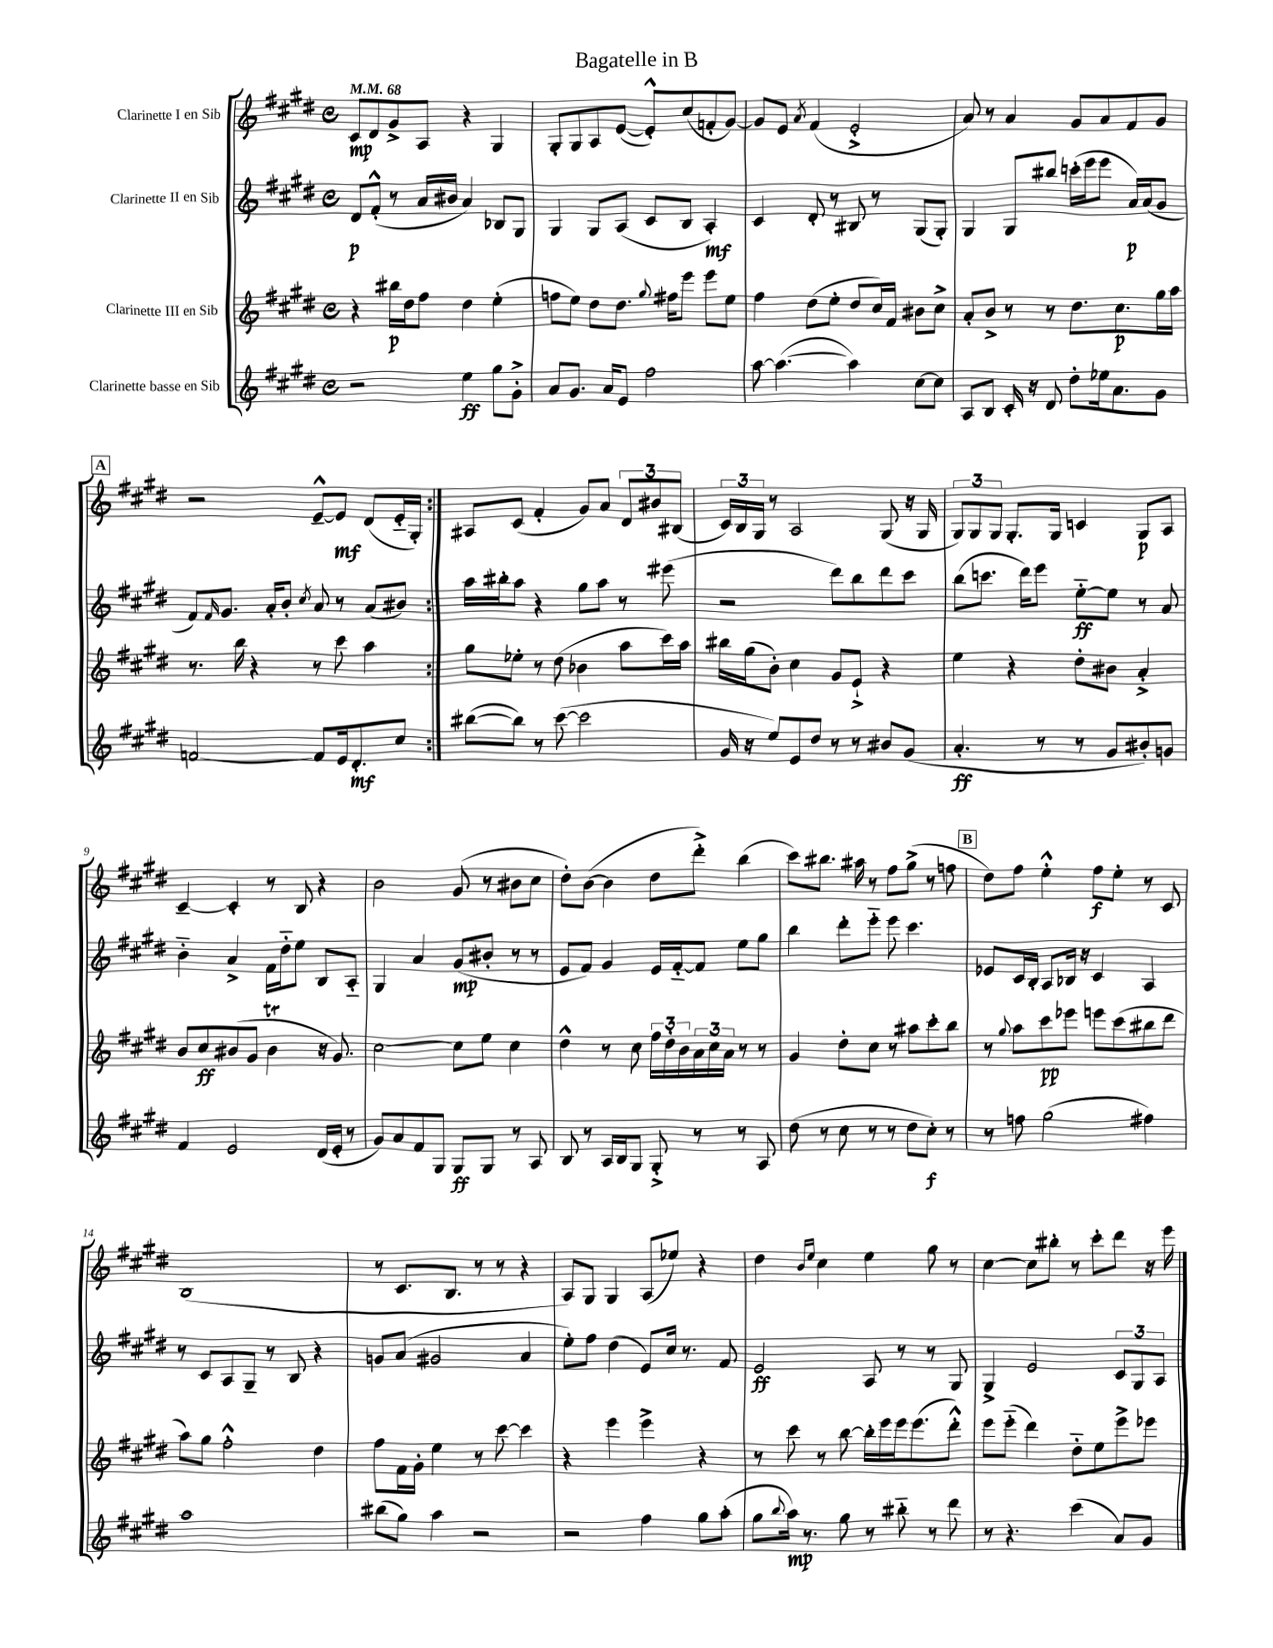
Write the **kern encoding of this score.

**kern	**kern	**kern	**kern
*staff4	*staff3	*staff2	*staff1
*clefG2	*clefG2	*clefG2	*clefG2
*k[f#c#g#d#]	*k[f#c#g#d#]	*k[f#c#g#d#]	*k[f#c#g#d#]
*M4/4	*M4/4	*M4/4	*M4/4
*met(c)	*met(c)	*met(c)	*met(c)
*MM68	*MM68	*MM68	*MM68
2r	4r	8d#	8c#
.	.	(8f#'^^	8d#
.	16bb#	8r	8g#^
.	16dd#	.	.
.	8ff#	16a	8A
.	.	16b#	.
4ee	4dd#	4a)	4r
8gg#	(4ee'	8B-	4G#
8g#'^	.	8G#	.
=	=	=	=
8a	8ff	4G#	8G#'
8.g#	8ee)	.	8G#
.	8dd#	8G#	8A
16a	.	.	.
8e	8.dd#	(8A	([8e
2ff#	.	8c#	8e'^^])
.	8qqgg#	.	.
.	16ff#	.	.
.	8eee	8B	(8cc#
.	8eee	4A')	8f'
.	8ee	.	[8g#)
=	=	=	=
[8aa	4ff#	4c#	8g#]
(4.aa_	.	.	8e
.	.	.	8qa
.	(8dd#	8d#'	(4f#
.	8ee'	8r	.
4aa])	8dd#	8B#	2e'^
.	16cc#)	8r	.
.	16f#	.	.
[8cc#	8b#	(8G#	.
8cc#]	8cc#^	8G#')	.
=	=	=	=
8A	8a'	4G#	8a)
8B	8b^	.	8r
16c#'	8r	8G#	4a
16r	.	.	.
8d#	8r	8bb#	.
8dd#'	8.dd#	(16ccc'	8g#
.	.	16eee	.
16ee-	.	8eee	8a
8.a	8.cc#	.	.
.	.	16a)	8f#
.	.	(16a	.
8g#	16gg#	8g#	8g#
.	16aa	.	.
=	=	=	=
[2f	8.r	8f#)	2r
.	.	16qqf#	.
.	.	8.g#	.
.	16bb	.	.
.	4r	.	.
.	.	16a'	.
.	.	8b'	.
.	.	8qcc#	.
8f]	8r	8a	[8e~^^
16e	8ccc#	8r	8e]
8.d#'	.	.	.
.	4aa	(8a	(8d#
8cc#	.	8b#)	16e'~
.	.	.	16G#')
=:|!	=:|!	=:|!	=:|!
([8bb#	8gg#	16aa	8A#
.	.	16bb#'	.
8bb#])	8ee-'	8aa	(8c#
8r	8r	4r	4f#'
([8ccc#	(8dd#	.	.
2ccc#]	4b-	8gg#	8g#)
.	.	8aa	8a
.	8aa	8r	12d#
.	.	.	12b#
.	16ccc#)	(8eee#	.
.	.	.	(12B#
.	16aa	.	.
=	=	=	=
16g#	16bb#	2r	24c#)
.	.	.	24B
16r	(16gg#	.	.
.	.	.	24G#
8ee)	8b')	.	8r
8e	4cc#	.	2A
8dd#	.	.	.
8r	8g#	8ddd#)	.
8r	8e`^	8bb	.
8b#	4r	8ddd#	(8G#
(8g#	.	8ccc#	16r
.	.	.	16G#
=	=	=	=
4.a'	4ee	(8bb	12G#)
.	.	.	12G#
.	.	8.ccc	.
.	.	.	12G#
.	4r	.	8.G#'
.	.	16ddd#)	.
8r	.	8eee	.
.	.	.	16G#
8r	8dd#'	[8ee'~	4c
8g#	8b#	8ee]	.
8b#')	4a'^	8r	8G#
8g	.	8a	8A
=	=	=	=
4f#	8b	4b'~	[4c#~
.	8cc#	.	.
2e	(8b#	4a^	4c#']
.	8g#	.	.
.	4b#	16f#	8r
.	.	16dd#'~	.
.	.	8ee	8B
(16d#	16r	8B	4r
16e'	8.g#)	.	.
8r	.	8A'~	.
=	=	=	=
8g#)	[2cc#	4G#	2b
8a	.	.	.
8f#	.	4a	.
8G#	.	.	.
8G#	8cc#]	(8g#	(8g#
8G#	8ee	8b#'	8r
8r	4cc#	8r	8b#
8A	.	8r	8cc#
=	=	=	=
8B	4dd#^^	8e	8dd#')
8r	.	8f#)	([8b
16A	8r	4g#	4b]
16B	.	.	.
8G#	8cc#	.	.
8G#'^	24ff#	16e	8dd#
.	24dd#'	.	.
.	.	[16f#'~	.
.	24b	.	.
8r	24a	8f#]	8ddd#'^)
.	24cc#	.	.
.	24a	.	.
8r	8r	8ee	(4bb
8A	8r	8gg#	.
=	=	=	=
(8dd#	4g#	4bb	8ccc#)
8r	.	.	8.bb#
8cc#	8dd#'	8ddd#'	.
.	.	.	16aa#
8r	8cc#	8eee'~	8r
8r	8r	8eee	8ff#
8dd#	8aa#	4.ccc#	(8gg#^
8cc#')	8ccc#'	.	8r
8r	8bb	.	8ff
=	=	=	=
8r	8r	8e-	8dd#)
.	8qqgg#	.	.
8ff	8aa	16c#	8ff#
.	.	16B'	.
(2gg#	8ccc#	8A	4ee'^^
.	8eee-	16B-	.
.	.	16r	.
.	8eee	4c#	8ff#
.	(8ccc#	.	8ee'
4ff#)	8bb#	4A	8r
.	8ddd#	.	8c#
=	=	=	=
1aa	8aa)	8r	(1B
.	8gg#	8c#	.
.	2ff#'^^	8A	.
.	.	8G#~	.
.	.	8r	.
.	.	8B	.
.	4dd#	4r	.
=	=	=	=
(8bb#	8ff#	8g	8r
8gg#)	16f#	(8a	8.c#
.	16g#'	.	.
4aa	4ee	2g#	.
.	.	.	8.B
2r	8r	.	8r
.	[8ccc#	.	8r
.	4ccc#]	4a	4r
=	=	=	=
2r	4r	8ee')	8A)
.	.	8ff#	8G#
.	4eee	(4dd#	4G#
4ff#	4eee^	8e)	(8A
.	.	16cc#	8ee-)
.	.	8.r	.
8gg#	4r	.	4r
(8aa'	.	8f#	.
=	=	=	=
8gg#	8r	2e	4dd#
8qqbb	.	.	.
16aa)	8ccc#	.	.
8.r	.	.	.
.	.	.	16qqb
.	.	.	16qqee
.	8r	.	4cc#
8gg#	[8bb	.	.
8r	16bb']	8A	4ee
.	16eee	.	.
8bb#'~	16eee	8r	.
.	(8.eee	.	.
8r	.	8r	8gg#
8ddd#	8ddd#'^^)	8G#	8r
=	=	=	=
8r	8eee	4G#^	[4cc#
4.r	(8eee'~	.	.
.	4ddd#)	2e	8cc#]
.	.	.	8bb#'
(4ccc#	8dd#'~	.	8r
.	8ee	.	8ccc#'
8a)	8eee^	12c#	8ddd#
.	.	12G#	.
8g#	8eee-	.	16r
.	.	12A	.
.	.	.	16eee
==	==	==	==
*-	*-	*-	*-
